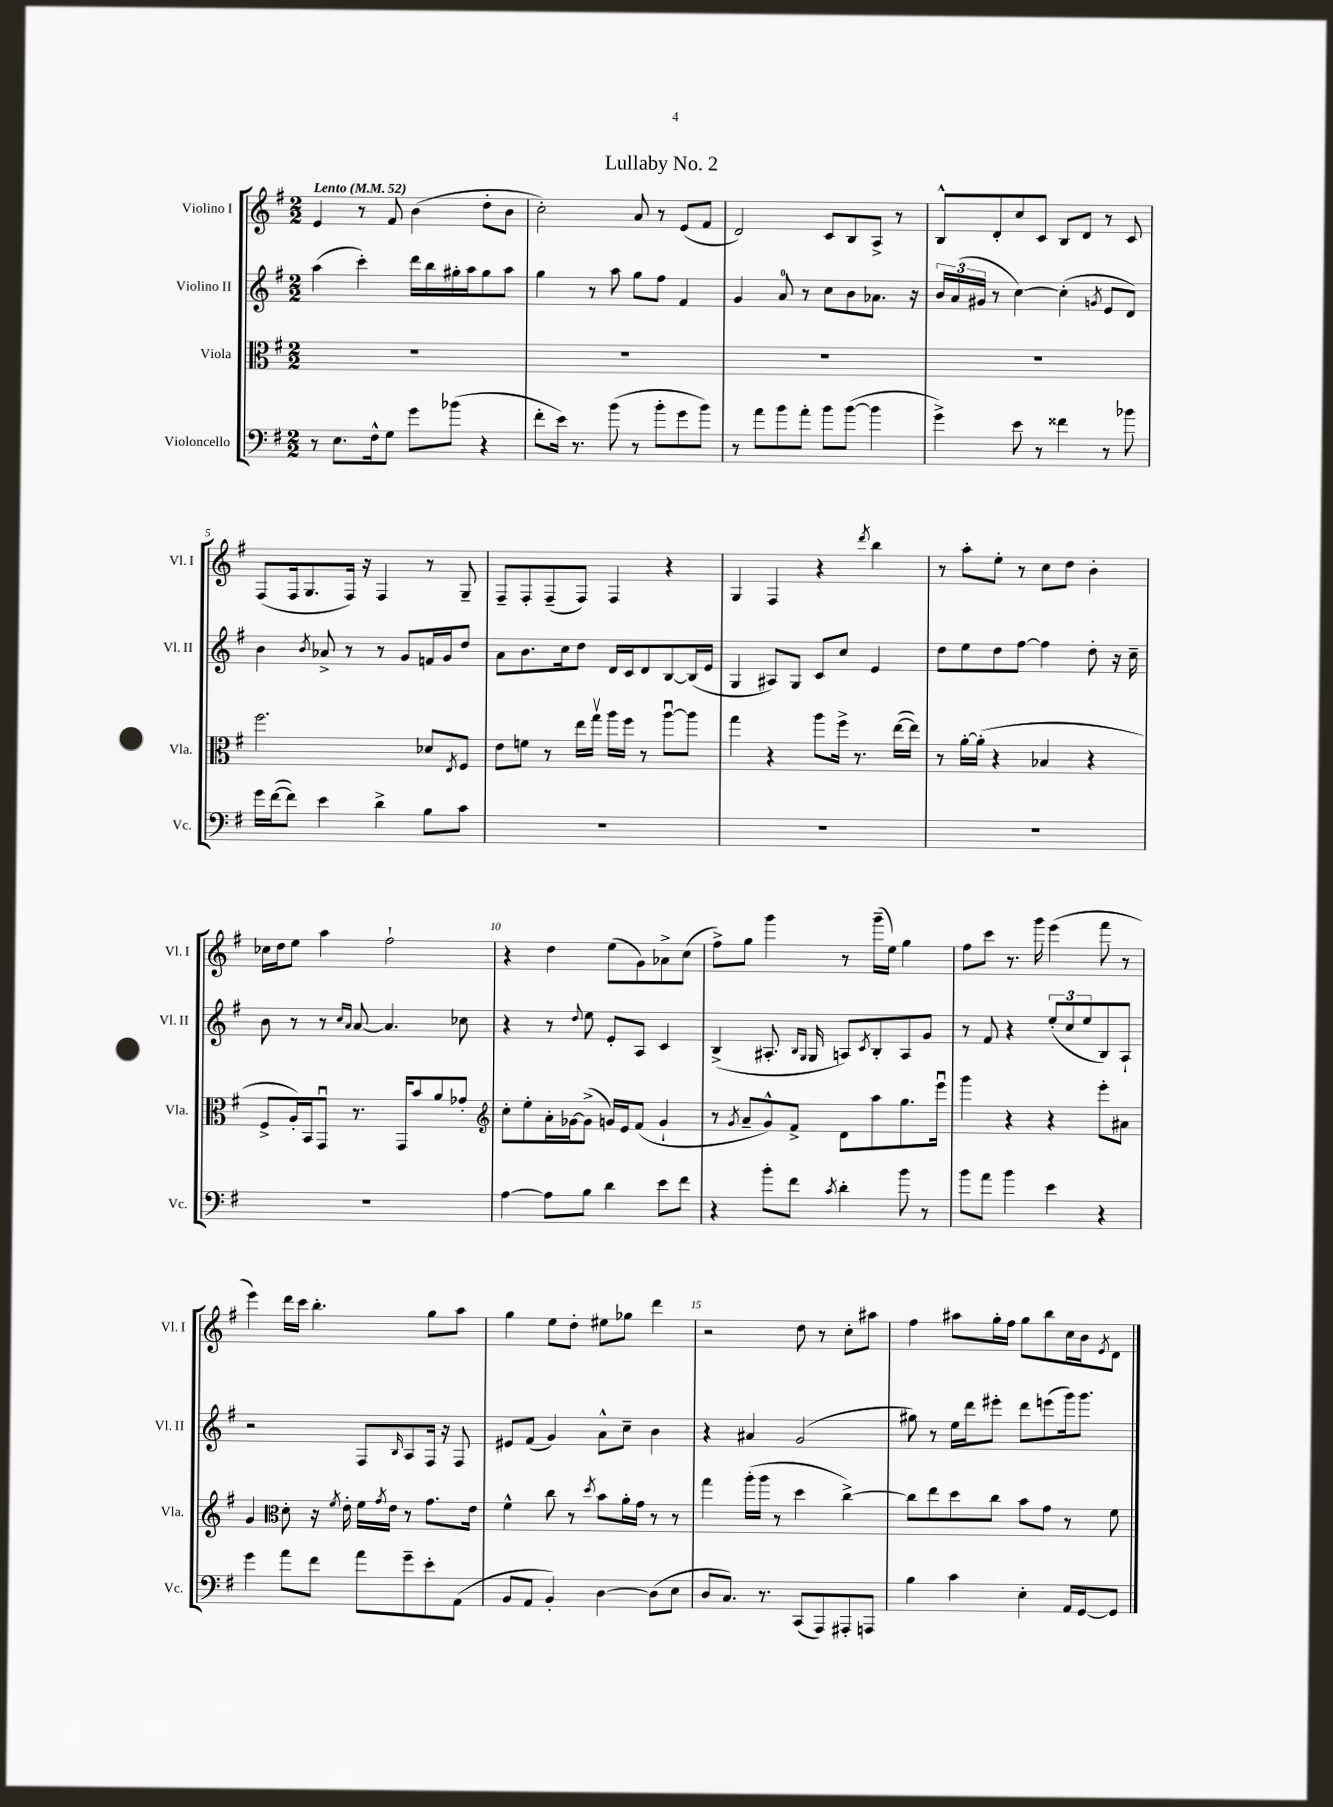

**kern	**kern	**kern	**kern
*staff4	*staff3	*staff2	*staff1
*clefF4	*clefC3	*clefG2	*clefG2
*k[f#]	*k[f#]	*k[f#]	*k[f#]
*M2/2	*M2/2	*M2/2	*M2/2
*MM52	*MM52	*MM52	*MM52
8r	1r	(4aa	4e
8.E	.	.	.
.	.	4ccc')	8r
16F#^^	.	.	.
8G	.	.	8f#
8g	.	16ddd	(4b
.	.	16bb	.
(8b-	.	16gg#'	.
.	.	16aa	.
4r	.	8gg#	8dd'
.	.	8aa	8b
=	=	=	=
8f#'	1r	4gg	2cc')
16e)	.	.	.
8.r	.	.	.
.	.	8r	.
(8b	.	8aa	.
8r	.	8gg	8a
8b'	.	8ff#	8r
8g	.	4f#	(8e
8b)	.	.	8f#
=	=	=	=
8r	1r	4g	2d)
8a	.	.	.
8b	.	8a	.
8a'	.	8r	.
8b	.	8cc	8c
([8b	.	8b	8B
4b]	.	8.a-	8A^
.	.	.	8r
.	.	16r	.
=	=	=	=
4g^)	1r	24b	8B^^
.	.	(24a	.
.	.	24g#	.
.	.	8r	8d'
8e	.	[4cc)	8cc
8r	.	.	8c
4f##	.	(4cc']	8B
.	.	.	8d
.	.	8qg	.
8r	.	8e	8r
8b-	.	8d)	8c
=	=	=	=
16g	2.ff#	4b	(8F#
([16f#	.	.	.
8f#])	.	.	16F#
.	.	.	8.G
.	.	8qb	.
4e	.	8a-^	.
.	.	8r	16F#)
.	.	.	16r
4d^	.	8r	4F#
.	.	8g	.
8B	8d-	16f	8r
.	.	16g	.
.	8qE	.	.
8c	8F#	8dd	8G~
=	=	=	=
1r	8e	8a	8F#~
.	8f	8.b	8F#'
.	8r	.	(8F#~
.	.	16cc	.
.	16ee	8dd	8F#)
.	16ggv	.	.
.	16aa	16d	4F#
.	16ff#	16c	.
.	8r	8d	.
.	[8aau	[8B	4r
.	8aa]	(16B]	.
.	.	16e	.
=	=	=	=
1r	4gg	4G	4G
.	4r	8A#)	4F#
.	.	8G	.
.	8aa	8c	4r
.	16ff#^	8cc	.
.	8.r	.	.
.	.	.	8qddd
.	.	4e	4bb
.	([16ee	.	.
.	16ee])	.	.
=	=	=	=
1r	8r	8dd	8r
.	[16a'	8ee	8aa'
.	(16a']	.	.
.	4r	8dd	8ee'
.	.	[8ff#	8r
.	4B-	4ff#]	8cc
.	.	.	8dd
.	4r	8dd'	4b'
.	.	16r	.
.	.	16cc~	.
=	=	=	=
1r	8F#^	8b	16cc-
.	.	.	16dd
.	16A')	8r	8ee
.	16BB	.	.
.	8GGu	8r	4aa
.	.	16qqcc	.
.	.	16qqa	.
.	8.r	[8a	.
.	.	4.a]	2ff#`
.	16GG	.	.
.	8b	.	.
.	8a	.	.
.	8g-'	8cc-	.
=	=	=	=
*	*clefG2	*	*
[4A	8cc'	4r	4r
.	8ee'	.	.
8A]	16a'	8r	4dd
.	[16g-	.	.
.	.	8qqdd	.
8B	(8g-^]	8ee	.
4d	16g)	8e'	(8ee
.	16e	.	.
.	(8f#	8A	8g)
8e	4g`	4c	8a-^
8f#	.	.	(8cc
=	=	=	=
4r	8r	(4B^	8ff#^)
.	8qg	.	.
.	8a~	.	8gg
8b'	8g^^)	8.A#'	4ggg
8f#	8f#^	.	.
.	.	16qqB	.
.	.	16qqG	.
.	.	16G	.
8qc	.	.	.
4d'	8d	8A)	8r
.	.	8qc	.
.	8aa	8B'	(16ggg~
.	.	.	16ee)
8b	8.gg	8A	4gg
8r	.	8g	.
.	16eeeu	.	.
=	=	=	=
8b	4ggg	8r	8ff#
8a	.	8f#	8ccc
4b	4r	4r	8.r
.	.	.	16ggg
4e	4r	(12ee'	(4eee
.	.	12cc	.
.	.	12ee	.
4r	8eee'	8B)	8fff#
.	8a#	8A`	8r
=	=	=	=
4g	4g	2r	4eee)
*	*clefC3	*	*
8a	8d'	.	16ddd
.	.	.	16ccc
8f#	16r	.	4.bb'
.	8qf#	.	.
.	16e'	.	.
8a	16f#	8F#	.
.	8qg	.	.
.	16e	.	.
.	.	16qqB	.
8g~	8r	8A	.
8e'	8.g	16F#	8gg
.	.	16r	.
(8AA	.	8F#	8aa
.	16e	.	.
=	=	=	=
8BB	4f#^^	8e#	4gg
8AA	.	(8f#	.
4BB')	8cc	4g)	8ee
.	8r	.	8dd'
.	8qdd	.	.
[4D	8b	8a^^	8ee#
.	16a'	8cc~	8gg-
.	16g	.	.
(8D]	8r	4b	4ddd
8E	8r	.	.
=	=	=	=
8D	4gg	4r	2r
8.C)	.	.	.
.	(16aa'	4a#	.
8.r	16aa	.	.
.	8r	.	.
(8CC	4dd	(2g	8dd
8AAA)	.	.	8r
8AAA#'	[4cc^)	.	8cc'
8AAA	.	.	8aa#
=	=	=	=
4B	8cc]	8gg#)	4ff#
.	8ee	8r	.
4c	8dd	16ee	8aa#
.	.	16ddd	.
.	8cc	8eee#'	16gg'
.	.	.	16ff#
4E'	8b	8ddd	8gg
.	8g	(8eee	8bb
16AA	8r	16ggg)	16cc
[16GG	.	8.ggg	16b
.	.	.	8qe
8GG]	8f#	.	8d
==	==	==	==
*-	*-	*-	*-
